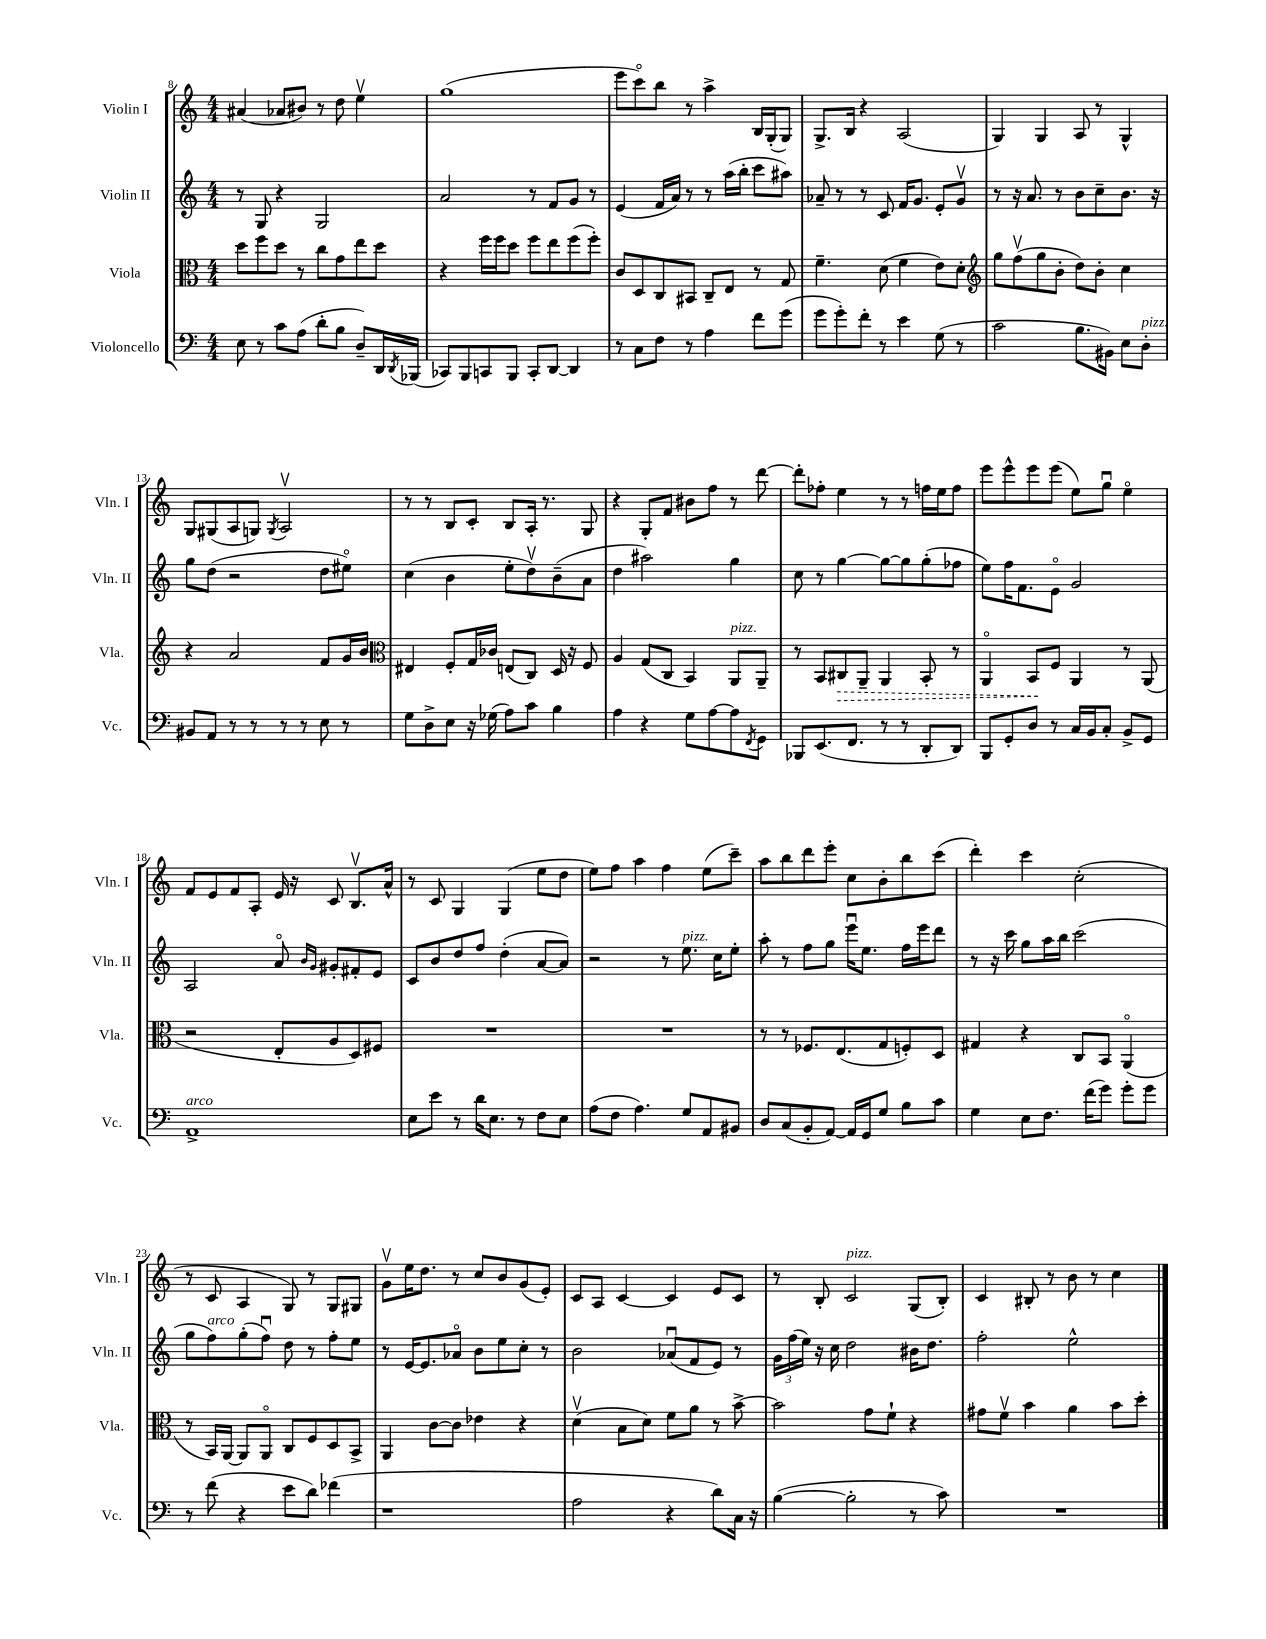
<<
\new StaffGroup <<
\new Staff = "s0" \with { instrumentName = "Violin I" shortInstrumentName = "Vln. I" } {
    \clef treble \key c \major \numericTimeSignature \time 4/4
    ais'4( aes'8 bis'8) r8 d''8 e''4\upbow |
    g''1( |
    e'''8 c'''8\flageolet) b''8 r8 a''4-> b16 g16-.( g8) |
    g8.-> b16 r4 a2( |
    g4) g4 a8 r8 g4-^ |
    g8 gis8( a8 g8) \acciaccatura { g8 } a2\upbow |
    r8 r8 b8 c'8-. b8 a16-. r8. g8 |
    r4 g8-. f'8 bis'8 f''8 r8 d'''8~ |
    d'''8-. fes''8-. e''4 r8 r8 f''16 e''16 f''8 |
    e'''8 e'''8-^ e'''8 e'''8( e''8) g''8\downbow e''4\flageolet |
    f'8 e'8 f'8 a8-. e'16 r16 c'8 b8.\upbow a'16-^ |
    r8 c'8 g4 g4( e''8 d''8 |
    e''8) f''8 a''4 f''4 e''8( c'''8--) |
    a''8 b''8 d'''8 e'''8-. c''8 b'8-. b''8 c'''8( |
    d'''4-.) c'''4 c''2-.( |
    r8 c'8 a4 g8) r8 g8 gis8 |
    g'8\upbow e''16 d''8. r8 c''8 b'8 g'8( e'8-.) |
    c'8 a8 c'4~ c'4 e'8 c'8 |
    r8 b8-. c'2^\markup { \italic "pizz." } g8( b8-.) |
    c'4 bis8-. r8 b'8 r8 c''4 \bar "|." |
}
\new Staff = "s1" \with { instrumentName = "Violin II" shortInstrumentName = "Vln. II" } {
    \clef treble \key c \major \numericTimeSignature \time 4/4
    r8 g8 r4 g2 |
    a'2 r8 f'8 g'8 r8 |
    e'4( f'16 a'16) r8 r8 a''16( b''16-. c'''8 ais''8) |
    aes'8-- r8 r8 c'8 f'16 g'8. e'8-. g'8\upbow |
    r8 r16 a'8. r8 b'8 c''8-- b'8. r16 |
    g''8 d''8( r2 d''8 eis''8\flageolet) |
    c''4( b'4 e''8-. d''8\upbow) b'8--( a'8 |
    d''4 ais''2) g''4 |
    c''8 r8 g''4~ g''8~ g''8 g''8-.( fes''8 |
    e''8) f''16 f'8. e'8\flageolet g'2 |
    a2 a'8\flageolet \grace { b'16 g'16 } gis'8-. fis'8-. e'8 |
    c'8 b'8 d''8 f''8 d''4-.( a'8~ a'8) |
    r2 r8 e''8.^\markup { \italic "pizz." } c''16 e''8-. |
    a''8-. r8 f''8 g''8 e'''16\downbow e''8. f''16 e'''16 d'''8 |
    r8 r16 c'''16 g''8 a''16 b''16 c'''2( |
    g''8 f''8^\markup { \italic "arco" }) g''8-.( f''8\downbow) d''8 r8 f''8-. e''8 |
    r8 e'16~ e'8. aes'8\flageolet b'8 e''8 c''8-. r8 |
    b'2 aes'8\downbow( f'8 e'8) r8 |
    \tuplet 3/2 { g'16 f''16( e''16) } r16 c''16 d''2 bis'16 d''8. |
    f''2-. e''2-^ \bar "|." |
}
\new Staff = "s2" \with { instrumentName = "Viola" shortInstrumentName = "Vla." } {
    \clef alto \key c \major \numericTimeSignature \time 4/4
    d''8 f''8 d''8 r8 c''8 g'8 e''8 d''8 |
    r4 f''16 f''16 d''8 f''8 e''8 f''8( f''8-.) |
    c'8 d8 c8 bis,8 c8-- e8 r8 g8 |
    f'4.-- d'8( f'4 e'8) d'8-. |
    \clef treble g''8 f''8\upbow( g''8 b'8-. d''8) b'8-. c''4 |
    r4 a'2 f'8 g'16 b'16 |
    \clef alto eis4 f8-. g16 ces'16 e8( c8) d16 r16 f8 |
    a4 g8( c8 b,4) a,8^\markup { \italic "pizz." } a,8-- |
    r8 b,8 \once \override Hairpin.style = #'dashed-line cis8\> a,8-- a,4 b,8-. r8 |
    a,4\flageolet b,8\! f8 a,4 r8 a,8( |
    r2 e8-. a8 d8) fis8 |
    R1 |
    R1 |
    r8 r8 fes8. e8.( g8 f8-.) d8 |
    gis4 r4 c8 b,8 a,4\flageolet( |
    r8 b,16) a,16~ a,8 a,8\flageolet c8 f8 d8 b,8-> |
    a,4 c'8~ c'8 ees'4 r4 |
    d'4\upbow( b8 d'8) f'8 a'8 r8 b'8~-> |
    b'2 g'8 f'8-! r4 |
    gis'8 f'8\upbow b'4 a'4 b'8 d''8-. \bar "|." |
}
\new Staff = "s3" \with { instrumentName = "Violoncello" shortInstrumentName = "Vc." } {
    \clef bass \key c \major \numericTimeSignature \time 4/4
    e8 r8 c'8 a8( d'8-. b8 d8--) d,16 \acciaccatura { d,8 } bes,,16( |
    ces,8) b,,8 c,8 b,,8 c,8-. d,8~ d,4 |
    r8 c8 f8 r8 a4 f'8 g'8( |
    g'8 g'8-.) f'8-. r8 e'4 g8( r8 |
    c'2 b8. bis,16) e8 d8-.^\markup { \italic "pizz." } |
    bis,8 a,8 r8 r8 r8 r8 e8 r8 |
    g8 d8-> e8 r16 ges16( a8) c'8 b4 |
    a4 r4 g8 a8~ a8 \acciaccatura { f,8 } g,8 |
    bes,,8 e,8.( f,8. r8 r8 d,8-. d,8) |
    b,,8 g,8-. d8 r8 c16 b,16 c8-. b,8-> g,8 |
    a,1->^\markup { \italic "arco" } |
    e8 e'8 r8 d'16 e8. r8 f8 e8 |
    a8( f8 a4.) g8 a,8 bis,8 |
    d8 c8( b,8-. a,8~) a,16 g,16 g8 b8 c'8 |
    g4 e8 f8. f'16( g'8) g'8-. g'8 |
    r8 f'8( r4 e'8 d'8) fes'4( |
    r1 |
    a2 r4 d'8) c16 r16 |
    b4~( b2-. r8 c'8) |
    R1 \bar "|." |
}
>>
>>
\layout { \context { \Score currentBarNumber = #8 } }
